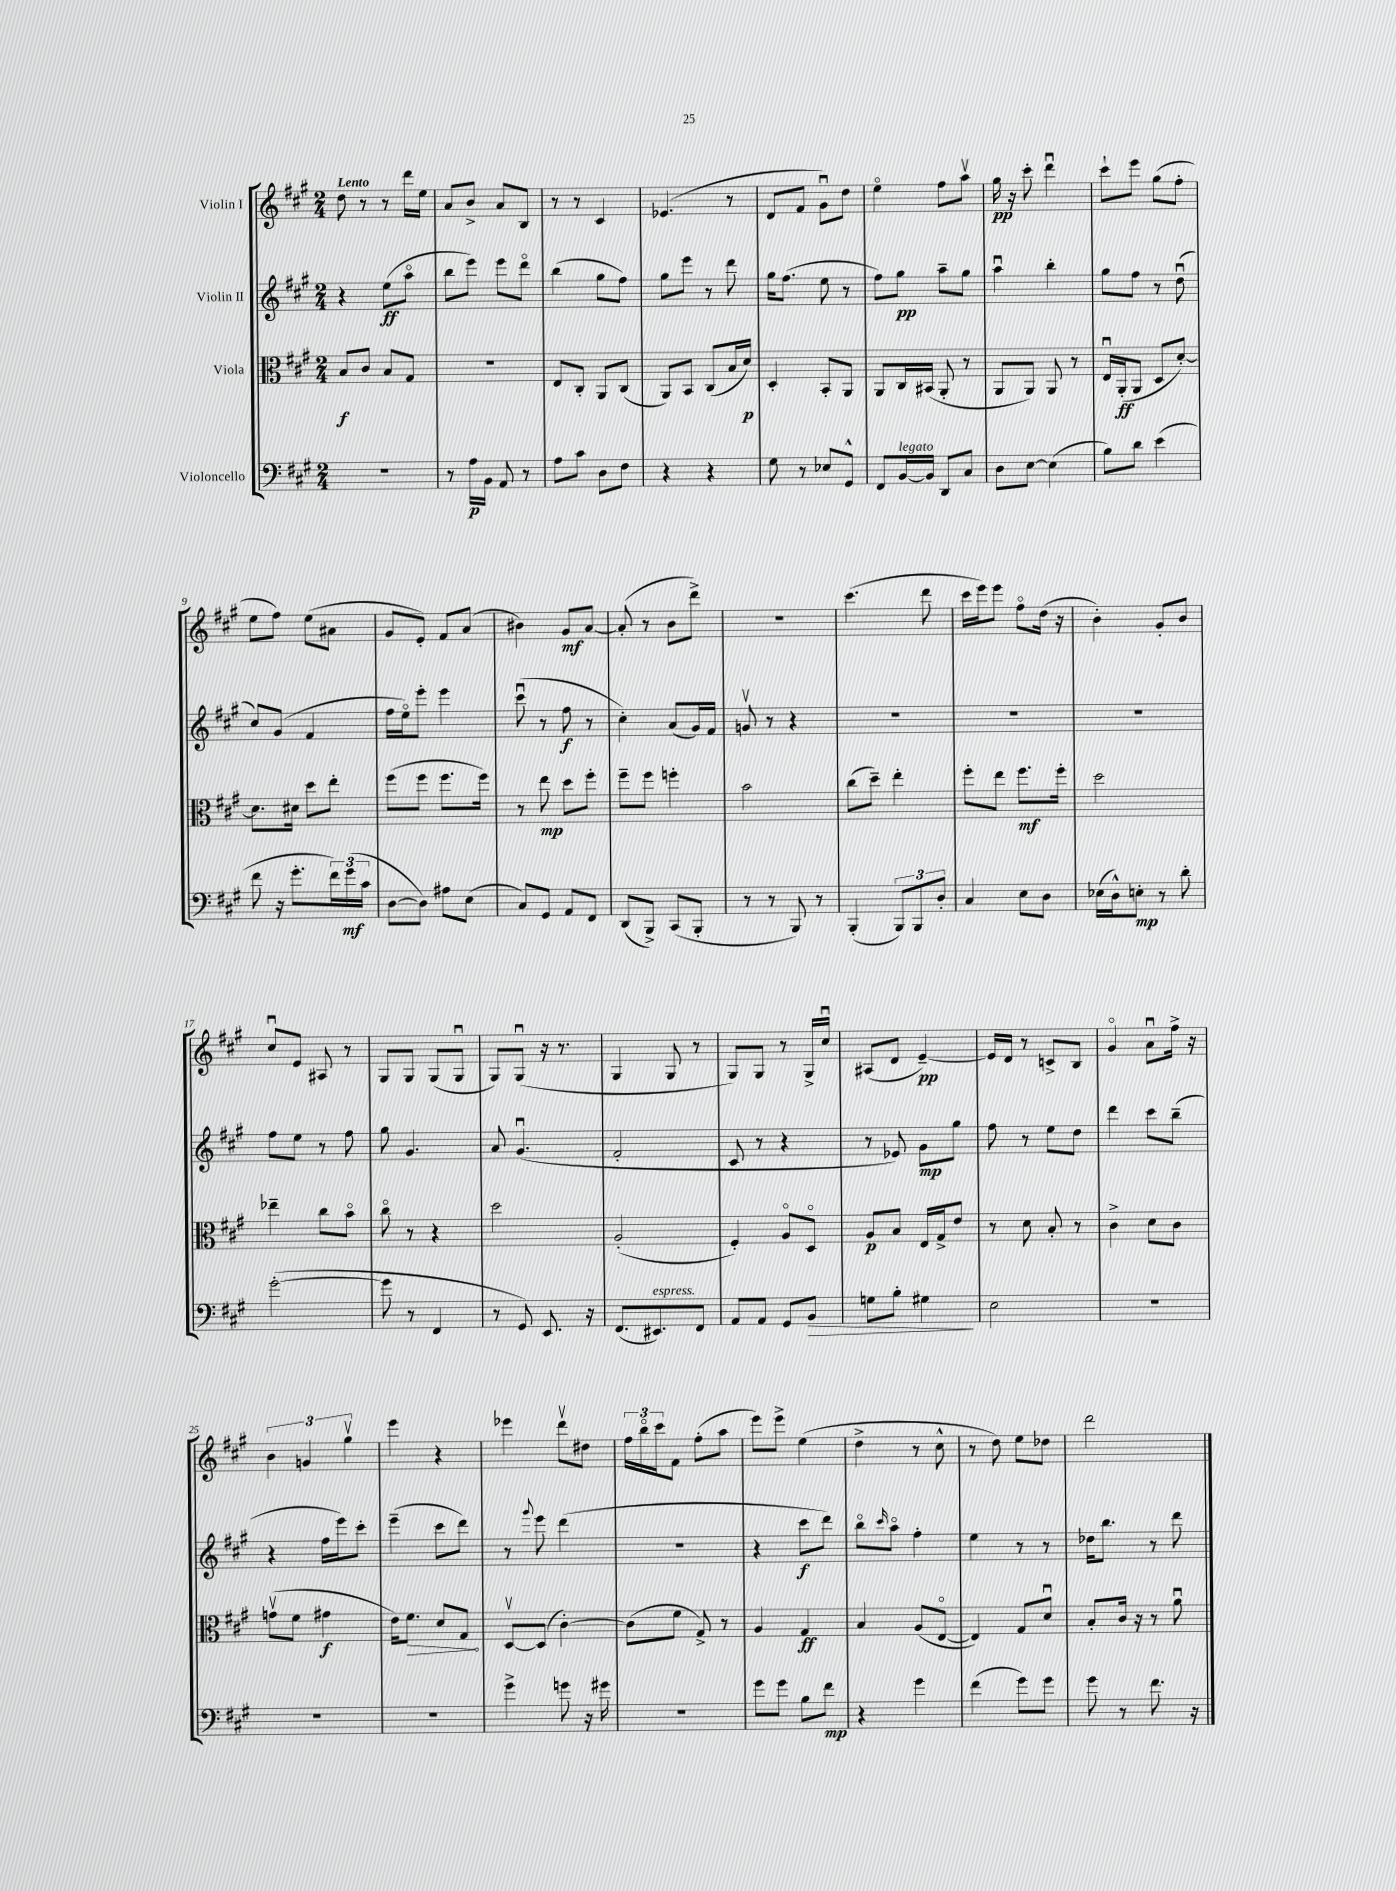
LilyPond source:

<<
\new StaffGroup <<
\new Staff = "s0" \with { instrumentName = "Violin I" } {
    \clef treble \key a \major \numericTimeSignature \time 2/4 \tempo "Lento"
    d''8 r8 r8 d'''16 e''16 |
    a'8 b'8-> a'8 b8 |
    r8 r8 cis'4 |
    ees'4.( r8 |
    d'8 fis'8 gis'8\downbow) d''8 |
    e''4\flageolet fis''8 a''8\upbow |
    gis''16\pp r16 cis'''8-. d'''4\downbow |
    cis'''8-! e'''8 gis''8( fis''8-. |
    e''8 fis''8) e''8( ais'8 |
    gis'8 e'8-.) fis'8 a'8( |
    bis'4) gis'8\mf a'8~ |
    a'8-.( r8 b'8 d'''8->) |
    R2 |
    cis'''4.( d'''8 |
    cis'''16 e'''16) e'''8 fis''8\flageolet d''16( r16 |
    b'4-.) gis'8-. b'8 |
    cis''8\downbow e'8 ais8 r8 |
    gis8 gis8 gis8( gis8\downbow |
    gis8) gis8\downbow( r16 r8. |
    gis4 gis8 r8 |
    gis8) gis8 r8 gis16-> cis''16\downbow |
    ais8( d'8 e'4~--\pp) |
    e'16 d'16 r8 c'8-> b8 |
    gis'4\flageolet a'8\downbow fis''16-> r16 |
    \tuplet 3/2 { b'4 g'4 gis''4\upbow } |
    e'''4 r4 |
    ees'''4 d'''8\upbow dis''8 |
    \tuplet 3/2 { fis''16 b''16\flageolet cis'''16 } fis'8 fis''8-.( a''8 |
    e'''8) e'''8-> e''4( |
    d''4-> r8 cis''8-^ |
    r8 d''8) e''8 des''8 |
    d'''2 \bar "|." |
}
\new Staff = "s1" \with { instrumentName = "Violin II" } {
    \clef treble \key a \major \numericTimeSignature \time 2/4
    r4 e''8\ff( a''8\flageolet |
    b''8 e'''8) e'''8 d'''8\flageolet |
    b''4( gis''8 fis''8) |
    gis''8 e'''8 r8 d'''8 |
    gis''16 fis''8.( e''8 r8 |
    fis''8) gis''8\pp a''8-- gis''8 |
    a''4\downbow b''4-. |
    gis''8 fis''8 r8 d''8\downbow( |
    cis''8) gis'8( fis'4 |
    fis''16 e''16\flageolet) e'''8-. e'''4 |
    cis'''8\downbow( r8 fis''8\f r8 |
    cis''4-.) a'8( gis'16) fis'16 |
    g'8\upbow r8 r4 |
    R2 |
    R2 |
    R2 |
    fis''8 e''8 r8 fis''8 |
    gis''8 gis'4. |
    a'8 gis'4.\downbow( |
    fis'2-. |
    cis'8 r8 r4 |
    r8 ees'8) gis'8\mp gis''8 |
    fis''8 r8 e''8 d''8 |
    d'''4 cis'''8 b''8--( |
    r4 fis''16 e'''16) cis'''8-. |
    e'''4--( cis'''8 d'''8) |
    r8 \appoggiatura { gis'''8 } e'''8 d'''4( |
    R2 |
    r4 cis'''8\f d'''8) |
    b''8\flageolet \grace { cis'''16 } a''8\flageolet fis''4-. |
    e''4 r8 r8 |
    des''16 b''8. r8 d'''8 \bar "|." |
}
\new Staff = "s2" \with { instrumentName = "Viola" } {
    \clef alto \key a \major \numericTimeSignature \time 2/4
    b8\f cis'8 b8 gis8 |
    R2 |
    e8 cis8-. a,8 cis8( |
    a,8) b,8 cis8( b16 d'16\p) |
    d4-. b,8-. a,8 |
    a,8 cis16 bis,16( a,8-. r8 |
    a,8 a,8) a,8 r8 |
    e16\downbow a,16-.\ff( a,8 d8 d'8~-.) |
    d'8. dis'16 d''8 e''8-. |
    fis''8( fis''8 fis''8. fis''16) |
    r8 e''8\mp d''8 fis''8-. |
    fis''8-- fis''8 f''4-. |
    b'2 |
    cis''8( d''8--) e''4-. |
    fis''8-. e''8 fis''8.\mf fis''16-. |
    d''2 |
    ees''4-- cis''8 b'8\flageolet |
    cis''8\flageolet r8 r4 |
    d''2 |
    a2-.( |
    fis4-.) a8\flageolet d8\flageolet |
    a8\p b8 e16 gis16-> e'8 |
    r8 d'8 b8-. r8 |
    cis'4-> d'8 cis'8 |
    g'8\upbow( fis'8 gis'4\f |
    e'16) \once \override Hairpin.circled-tip = ##t fis'8.\> d'8 gis8\! |
    d8~\upbow d8( cis'4~-.) |
    cis'8( fis'8 gis8->) r8 |
    a4 gis4\ff |
    b4 a8( e8~\flageolet |
    e4) gis8 d'8\downbow |
    b8-. cis'16 r16 r8 a'8\downbow \bar "|." |
}
\new Staff = "s3" \with { instrumentName = "Violoncello" } {
    \clef bass \key a \major \numericTimeSignature \time 2/4
    R2 |
    r8 a16\p b,16 a,8 r8 |
    a8 cis'8 d8 fis8 |
    r4 r4 |
    gis8 r8 ees8 gis,8-^ |
    fis,8 b,16~^\markup { \italic "legato" } b,16 d,8 cis8 |
    d8 e8~ e4( |
    b8) d'8 e'4( |
    fis'8 r16 gis'8.-. \tuplet 3/2 { fis'16) gis'16\mf( cis'16 } |
    d8~ d8) ais8 e8( |
    cis8) gis,8 a,8 fis,8 |
    d,8( b,,8->) cis,8( b,,8-. |
    r8 r8 b,,8) r8 |
    b,,4-.( \tuplet 3/2 { b,,8) b,,8 d8-. } |
    cis4 e8 d8 |
    ees16( d16-^) e8-.\mp r8 d'8-. |
    gis'2~-.( |
    gis'8 r8 fis,4 |
    r8 gis,8) e,8. r16 |
    fis,8.( eis,8.^\markup { \italic "espress." }) fis,8 |
    a,8 a,8 gis,8 b,8\> |
    g8 b8-. gis4\! |
    e2 |
    R2 |
    R2 |
    R2 |
    gis'4-> g'8 r16 gis'16 |
    r2 |
    gis'8 gis'8 b8 fis'8\mp |
    r4 gis'4 |
    fis'4( gis'8) gis'8 |
    gis'8 r8 fis'8. r16 \bar "|." |
}
>>
>>
